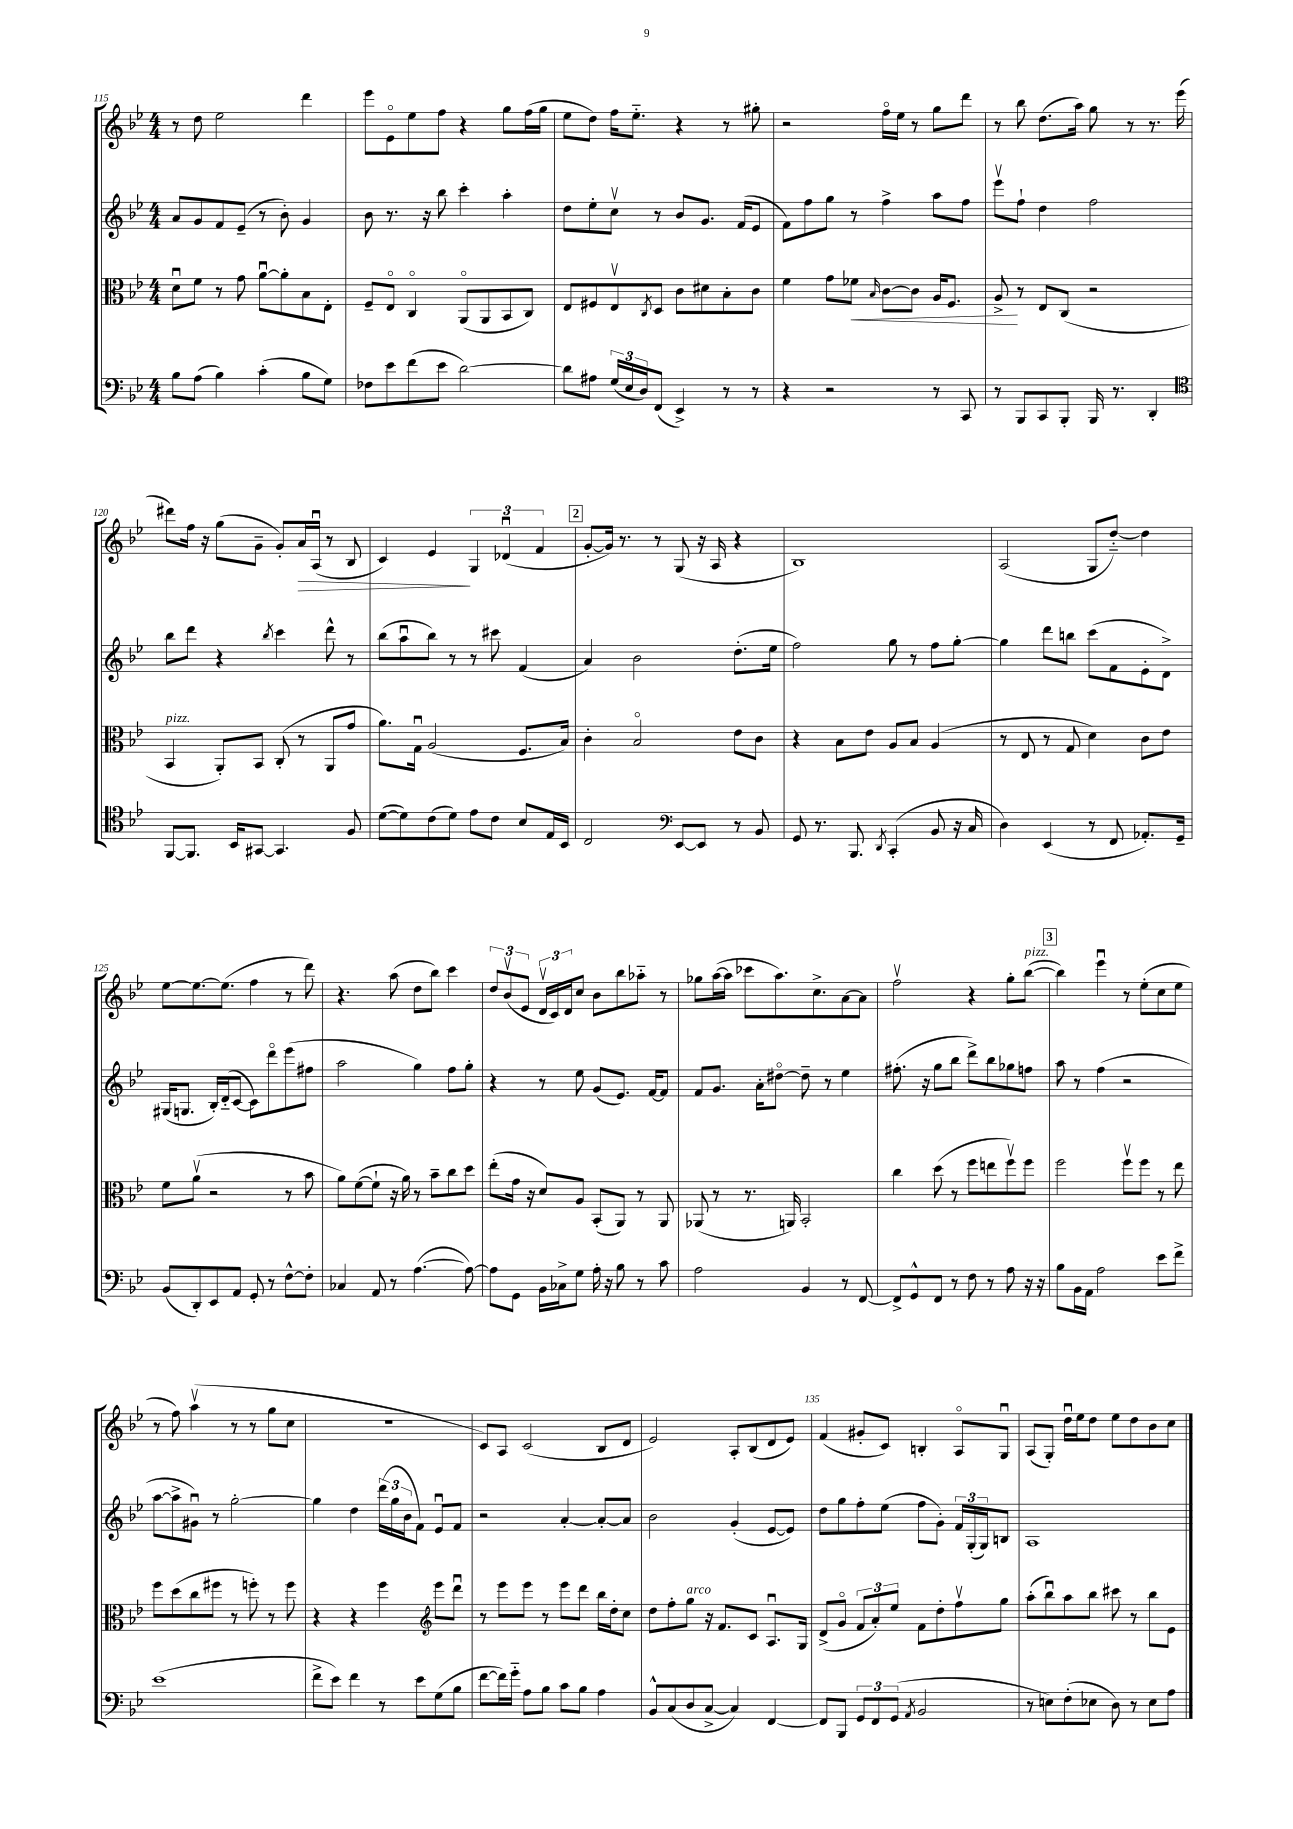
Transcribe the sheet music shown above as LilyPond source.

<<
\new StaffGroup <<
\new Staff = "s0" {
    \clef treble \key bes \major \numericTimeSignature \time 4/4
    r8 d''8 ees''2 d'''4 |
    ees'''8 ees'8\flageolet ees''8 f''8 r4 g''8 f''16( g''16 |
    ees''8 d''8) f''16 ees''8.-_ r4 r8 gis''8-. |
    r2 f''16\flageolet ees''16 r8 g''8 d'''8 |
    r8 bes''8 d''8.( a''16) g''8 r8 r8. ees'''16( |
    dis'''8) f''16 r16 g''8( g'8-- g'8-.) a'16\> a16\downbow( r8 bes8 |
    c'4) ees'4\! \tuplet 3/2 { g4 des'4\downbow( f'4 } |
    \mark \markup { \box "2" } g'8~-. g'16) r8. r8 g8( r16 a16 r4 |
    bes1) |
    a2( g8 d''8~-_) d''4 |
    ees''8~ ees''8.~ ees''8.( f''4 r8 d'''8) |
    r4. a''8( d''8 bes''8) c'''4 |
    \tuplet 3/2 { d''8 bes'8\upbow( ees'8 } \tuplet 3/2 { d'16\upbow c'16) d'16 } c''8 bes'8 bes''8 aes''8-_ r8 |
    ges''8 a''16~( a''16 ces'''8 a''8.) c''8.-> a'8~ a'8 |
    f''2\upbow r4 g''8-. bes''8~^\markup { \italic "pizz." }( |
    \mark \markup { \box "3" } bes''4) ees'''4\downbow r8 ees''8-.( c''8 ees''8 |
    r8 f''8) a''4\upbow( r8 r8 g''8 c''8 |
    R1 |
    c'8) a8 c'2( bes8 d'8 |
    ees'2) a8-. bes8( d'8 ees'8) |
    f'4( gis'8-. c'8) b4-. a8\flageolet g8\downbow |
    a8( g8-.) d''16\downbow ees''16 d''8 ees''8 d''8 bes'8 c''8 \bar "|." |
}
\new Staff = "s1" {
    \clef treble \key bes \major \numericTimeSignature \time 4/4
    a'8 g'8 f'8 ees'8--( r8 bes'8-.) g'4 |
    bes'8 r8. r16 bes''8 c'''4-. a''4-. |
    d''8 ees''8-. c''8\upbow r8 bes'8 g'8. f'16( ees'8 |
    f'8) f''8 g''8 r8 f''4-> a''8 f''8 |
    ees'''8\upbow f''8-! d''4 f''2 |
    bes''8 d'''8 r4 \acciaccatura { bes''8 } c'''4 d'''8-^ r8 |
    bes''8( a''8\downbow bes''8) r8 r8 cis'''8 f'4( |
    \mark \markup { \box "2" } a'4) bes'2 d''8.-.( ees''16 |
    f''2) g''8 r8 f''8 g''8~-. |
    g''4 d'''8 b''8 c'''8( f'8 ees'8-. d'8->) |
    gis16( g8. bes16-.) d'16-_( c'8~ c'8) d'''8\flageolet ees'''8( fis''8 |
    a''2 g''4) f''8 g''8-. |
    r4 r8 ees''8 g'8( ees'8.) f'16~ f'8 |
    f'8 g'8. a'16-. dis''8~\flageolet dis''8-- r8 ees''4 |
    fis''8.-.( r16 g''8 bes''8 d'''8->) bes''8 ges''8 f''8 |
    \mark \markup { \box "3" } a''8 r8 f''4( r2 |
    a''8~ a''8-> gis'8\downbow) r8 g''2~-. |
    g''4 d''4 \tuplet 3/2 { d'''16( g''16 bes'16 } f'8) ees'8\downbow f'8 |
    r2 a'4~-. a'8~-. a'8 |
    bes'2 g'4-.( ees'8~ ees'8) |
    d''8 g''8 f''8-. ees''8( f''8 g'8-.) \tuplet 3/2 { f'16 g16-.( g16) } b8 |
    a1 \bar "|." |
}
\new Staff = "s2" {
    \clef alto \key bes \major \numericTimeSignature \time 4/4
    d'8\downbow f'8 r8 g'8 a'8~\downbow a'8-. bes8 ees8-. |
    f8-- ees8\flageolet c4\flageolet a,8\flageolet( a,8 bes,8 c8) |
    ees8 fis8 ees8\upbow \acciaccatura { c8 } d8 c'8 dis'8 bes8-. c'8 |
    f'4 g'8 fes'8\< \grace { bes16 } c'8~ c'8 a16 f8. |
    a8->\! r8 ees8 c8( r2 |
    bes,4^\markup { \italic "pizz." } a,8-.) bes,8 c8-.( r8 a,8 g'8 |
    a'8.) g16\downbow a2( f8. bes16) |
    \mark \markup { \box "2" } c'4-. bes2\flageolet ees'8 c'8 |
    r4 bes8 ees'8 a8 bes8 a4( |
    r8 ees8 r8 g8 d'4) c'8 ees'8 |
    f'8 a'8\upbow( r2 r8 bes'8 |
    a'8) f'8~( f'8-! r16 a'16) r8 bes'8-- c''8 d''8 |
    ees''8-.( g'16 r16 d'8) a8 bes,8-.( a,8) r8 a,8 |
    aes,8( r8 r8. a,16) bes,2-. |
    c''4 d''8( r8 f''8 e''8 f''8\upbow) f''8 |
    \mark \markup { \box "3" } f''2 f''8\upbow f''8 r8 ees''8 |
    f''8 d''8( c''8 fis''8 r8 f''8-.) r8 f''8 |
    r4 r4 f''4 \clef treble ees'''8 d'''8\downbow |
    r8 ees'''8 ees'''8 r8 ees'''8 d'''8 bes''16 d''16-. c''8 |
    d''8 f''8-. g''8^\markup { \italic "arco" } r16 f'8. c'8 a8.\downbow g16 |
    d'8->( g'8\flageolet \tuplet 3/2 { f'8 a'8-.) ees''8 } f'8 d''8-. f''8\upbow g''8 |
    a''8-.( bes''8\downbow) a''8 bes''8 cis'''8 r8 bes''8 ees'8 \bar "|." |
}
\new Staff = "s3" {
    \clef bass \key bes \major \numericTimeSignature \time 4/4
    bes8 a8( bes4) c'4-.( bes8 g8) |
    fes8 ees'8 f'8( ees'8 d'2~) |
    d'8 ais8 \tuplet 3/2 { g16( ees16 d16) } f,8( ees,4->) r8 r8 |
    r4 r2 r8 c,8 |
    r8 bes,,8 c,8 bes,,8-. bes,,16 r8. d,4-. |
    \clef tenor f,8~ f,8. bes,16 gis,8~ gis,4. f8 |
    d'8~( d'8) c'8( d'8) ees'8 c'8 bes8 ees16 bes,16 |
    \mark \markup { \box "2" } c2 \clef bass ees,8~ ees,8 r8 bes,8 |
    g,8 r8. bes,,8. \acciaccatura { d,8 } c,4-.( bes,8 r16 c16 |
    d4) ees,4( r8 f,8 aes,8.-.) g,16-- |
    bes,8( d,8-.) ees,8 a,8 g,8-. r8 f8~-^ f8-. |
    ces4 a,8 r8 a4.~( a8~) |
    a8 g,8 bes,16 ces16-> g8 a16-. r16 bes8 r8 c'8 |
    a2 bes,4 r8 f,8~ |
    f,8-> g,8-^ f,8 r8 f8 r8 a8 r16 r16 |
    \mark \markup { \box "3" } bes8 bes,16 a,16 a2 ees'8 f'8-> |
    ees'1( |
    f'8-> ees'8) f'4 r8 ees'8 g8( bes8 |
    f'8~ f'16) g'16-_ a8 bes8 c'8 bes8 a4 |
    bes,8-^ c8( d8 c8~-> c4) f,4~ |
    f,8 bes,,8 \tuplet 3/2 { g,8 f,8 g,8( } \acciaccatura { a,8 } bes,2 |
    r8 e8) f8-.( ees8 d8) r8 ees8 a8 \bar "|." |
}
>>
>>
\layout { \context { \Score currentBarNumber = #115 \override BarNumber.break-visibility = ##(#f #t #t) barNumberVisibility = #(every-nth-bar-number-visible 5) } }
